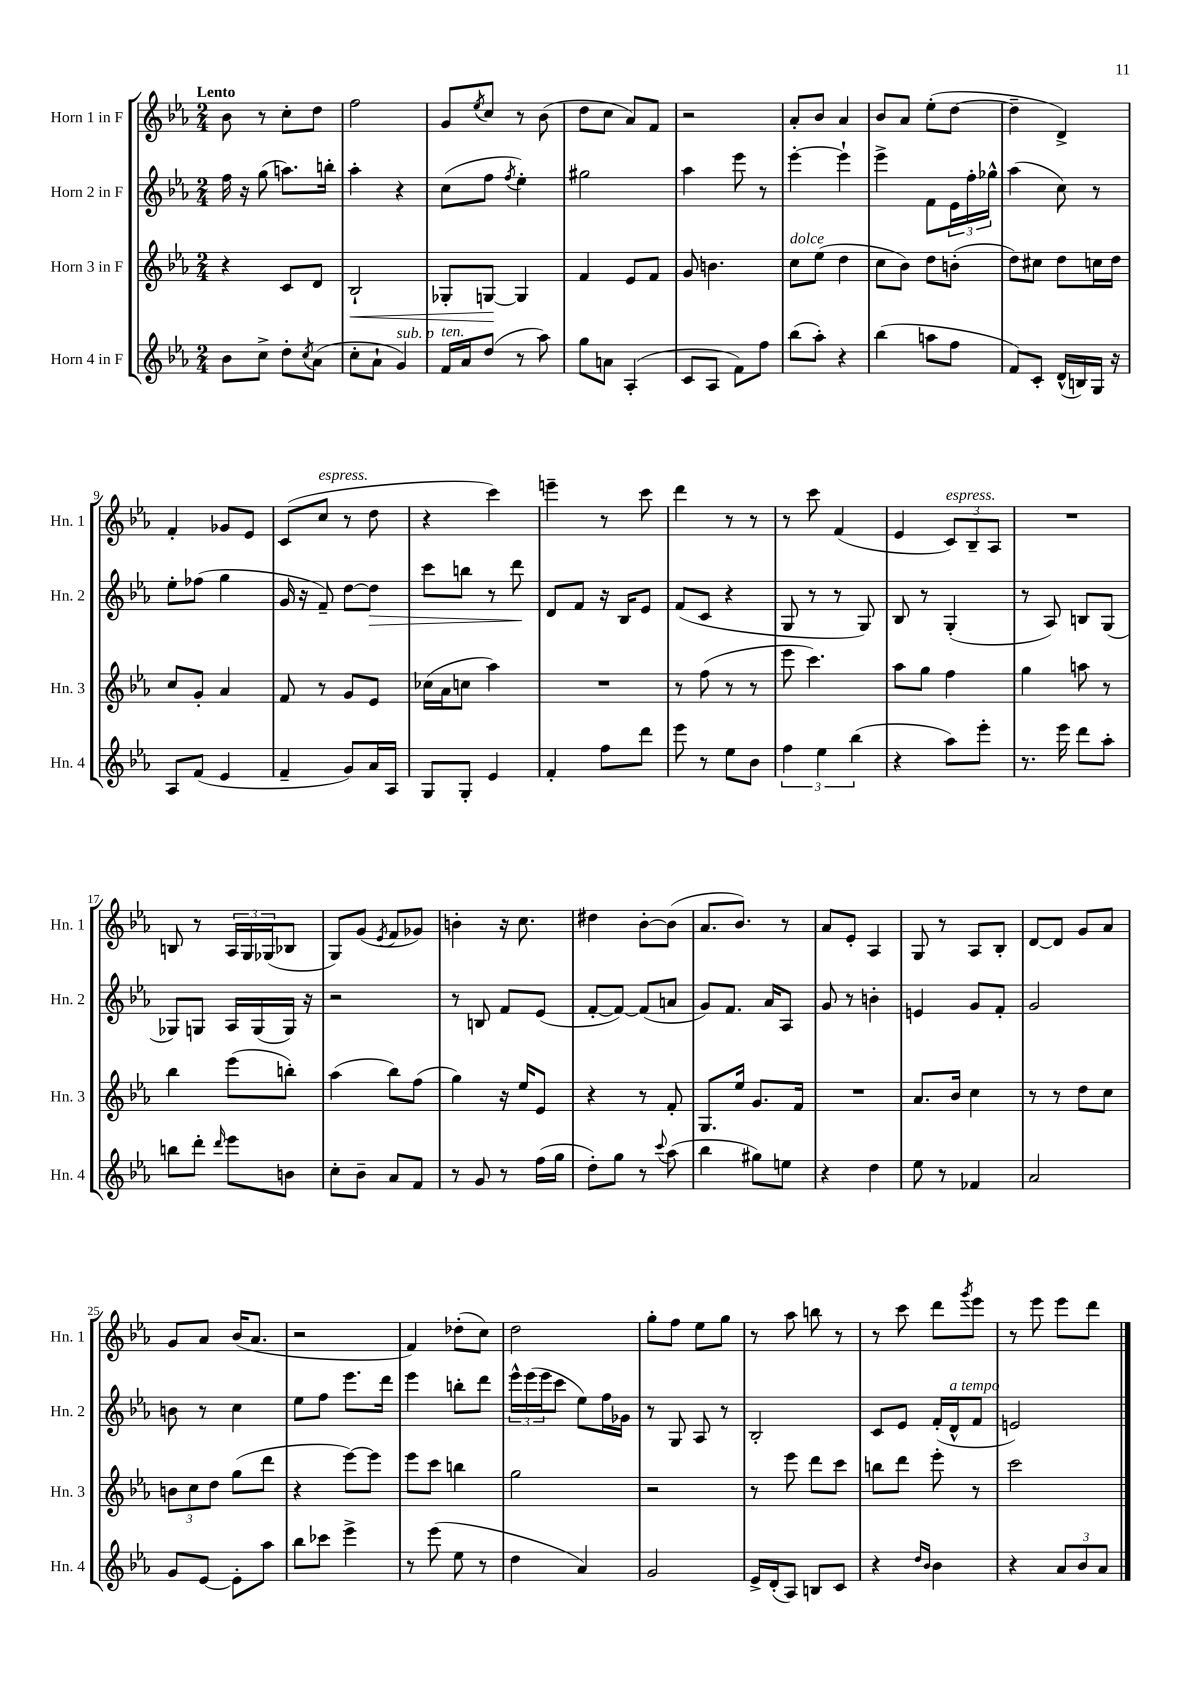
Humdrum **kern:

**kern	**kern	**kern	**kern
*staff4	*staff3	*staff2	*staff1
*clefG2	*clefG2	*clefG2	*clefG2
*k[b-e-a-]	*k[b-e-a-]	*k[b-e-a-]	*k[b-e-a-]
*M2/4	*M2/4	*M2/4	*M2/4
8b-	4r	16ff	8b-
.	.	16r	.
8cc^	.	(8gg	8r
8dd'	8c	8.aa)	8cc'
8qcc	.	.	.
(8a-	8d	.	8dd
.	.	16bb'	.
=	=	=	=
8cc'	2B-`	4aa-'	2ff
8a-`	.	.	.
4g)	.	4r	.
=	=	=	=
16f	8G-'	(8cc	8g
16a-	.	.	.
.	.	.	8qee-
(8dd	[8G	8ff	8cc
.	.	8qff	.
8r	4G]	4ee-')	8r
8aa-)	.	.	(8b-
=	=	=	=
8gg	4f	2gg#	8dd
8a	.	.	8cc
(4A-'	8e-	.	8a-)
.	8f	.	8f
=	=	=	=
8c	8g	4aa-	2r
8A-	4.b	.	.
8f)	.	8eee-	.
8ff	.	8r	.
=	=	=	=
(8bb-	8cc	[4eee-'	8a-'
8aa-')	(8ee-	.	8b-
4r	4dd	4eee-`]	4a-
=	=	=	=
(4bb-	8cc	4eee-^	8b-
.	8b-)	.	8a-
8aa	8dd	8f	(8ee-'
8ff	(8b'	24e-	[8dd
.	.	24ff'	.
.	.	24gg-^^	.
=	=	=	=
8f)	8dd)	(4aa-	4dd~]
8c'	8cc#	.	.
(16d^^	8dd	8cc)	4d^)
16B)	.	.	.
16G	16cc	8r	.
16r	16dd	.	.
=	=	=	=
8A-	8cc	8ee-'	4f'
(8f	8g'	(8ff-	.
4e-	4a-	4gg	8g-
.	.	.	8e-
=	=	=	=
4f~	8f	16g	(8c
.	.	16r	.
.	8r	8f~)	8cc
8g)	8g	[8dd	8r
16a-	8e-	8dd]	8dd
16A-	.	.	.
=	=	=	=
8G	(16cc-	8ccc	4r
.	16a-	.	.
8G'	8cc	8bb	.
4e-	4aa-)	8r	4ccc)
.	.	8ddd	.
=	=	=	=
4f'	2r	8d	4eee~
.	.	8f	.
8ff	.	16r	8r
.	.	16B-	.
8ddd	.	8e-	8ccc
=	=	=	=
8eee-	8r	(8f	4ddd
8r	(8ff	8c	.
8ee-	8r	4r	8r
8b-	8r	.	8r
=	=	=	=
6ff	8eee-	8G	8r
.	4.ccc)	8r	8ccc
6ee-	.	.	.
.	.	8r	(4f
(6bb-	.	.	.
.	.	8G)	.
=	=	=	=
4r	8aa-	8B-	4e-
.	8gg	8r	.
8aa-)	4ff	(4G'	12c)
.	.	.	12B-~
8eee-'	.	.	.
.	.	.	12A-
=	=	=	=
8.r	4gg	8r	2r
.	.	8A-)	.
16eee-	.	.	.
8ddd	8aa	8B	.
8aa-'	8r	(8G	.
=	=	=	=
8bb	4bb-	8G-)	8B
8ddd'	.	8G	8r
16qqddd	.	.	.
8eee-	(8eee-	16A-	24A-
.	.	.	24G
.	.	(16G	.
.	.	.	(24G-
8b	8bb')	16G)	8B-
.	.	16r	.
=	=	=	=
8cc'	(4aa-	2r	8G)
8b-~	.	.	(8g
.	.	.	8qe-
8a-	8bb-)	.	8f
8f	(8ff	.	8g-)
=	=	=	=
8r	4gg)	8r	4b'
8g	.	8B	.
8r	16r	8f	16r
.	16ee-	.	8.cc
(16ff	8e-	(8e-	.
16gg	.	.	.
=	=	=	=
8dd')	4r	[8f'	4dd#
8gg	.	8f_)	.
8r	8r	(8f]	[8b-'
8qqccc	.	.	.
(8aa-	8f'	8a	(8b-]
=	=	=	=
4bb-	8.G	8g)	8.a-
.	.	8.f	.
.	16ee-	.	8.b-)
8gg#)	8.g	.	.
.	.	16a-	.
8ee	.	8A-	8r
.	16f	.	.
=	=	=	=
4r	2r	8g	8a-
.	.	8r	8e-'
4dd	.	4b'	4A-
=	=	=	=
8ee-	8.a-	4e	8G
8r	.	.	8r
.	16b-	.	.
4f-	4cc	8g	8A-
.	.	8f'	8B-'
=	=	=	=
2a-	8r	2g	[8d
.	8r	.	8d]
.	8dd	.	8g
.	8cc	.	8a-
=	=	=	=
8g	12b	8b	8g
.	12cc	.	.
[8e-	.	8r	8a-
.	12dd	.	.
8e-']	(8gg	4cc	(16b-
.	.	.	8.a-
8aa-	8ddd	.	.
=	=	=	=
8bb-	4r	8ee-	2r
8ccc-	.	8ff	.
4eee-^	[8eee-)	8.eee-	.
.	8eee-]	.	.
.	.	16ddd	.
=	=	=	=
8r	8eee-	4eee-	4f)
(8eee-	8ccc	.	.
8ee-	4bb	8bb'	(8dd-'
8r	.	8ddd	8cc)
=	=	=	=
4dd	2gg	24eee-^^	2dd
.	.	(24eee-	.
.	.	24eee-	.
.	.	8ccc	.
4a-)	.	8ee-)	.
.	.	16ff	.
.	.	16g-	.
=	=	=	=
2g	2r	8r	8gg'
.	.	8G	8ff
.	.	8A-	8ee-
.	.	8r	8gg
=	=	=	=
16e-^	8r	2B-'	8r
(16d'	.	.	.
8A-)	8eee-	.	8aa-
8B	8ddd	.	8bb
8c	8ccc	.	8r
=	=	=	=
4r	8bb	8c	8r
.	8ddd	8e-	8ccc
16qqdd	.	.	.
16qqb-	.	.	.
4b-	8eee-'	(16f'	8ddd
.	.	16d^^	.
.	.	.	8qggg
.	8r	8f	8eee-
=	=	=	=
4r	2ccc	2e)	8r
.	.	.	8eee-
12a-	.	.	8eee-
12b-	.	.	.
.	.	.	8ddd
12a-	.	.	.
==	==	==	==
*-	*-	*-	*-
